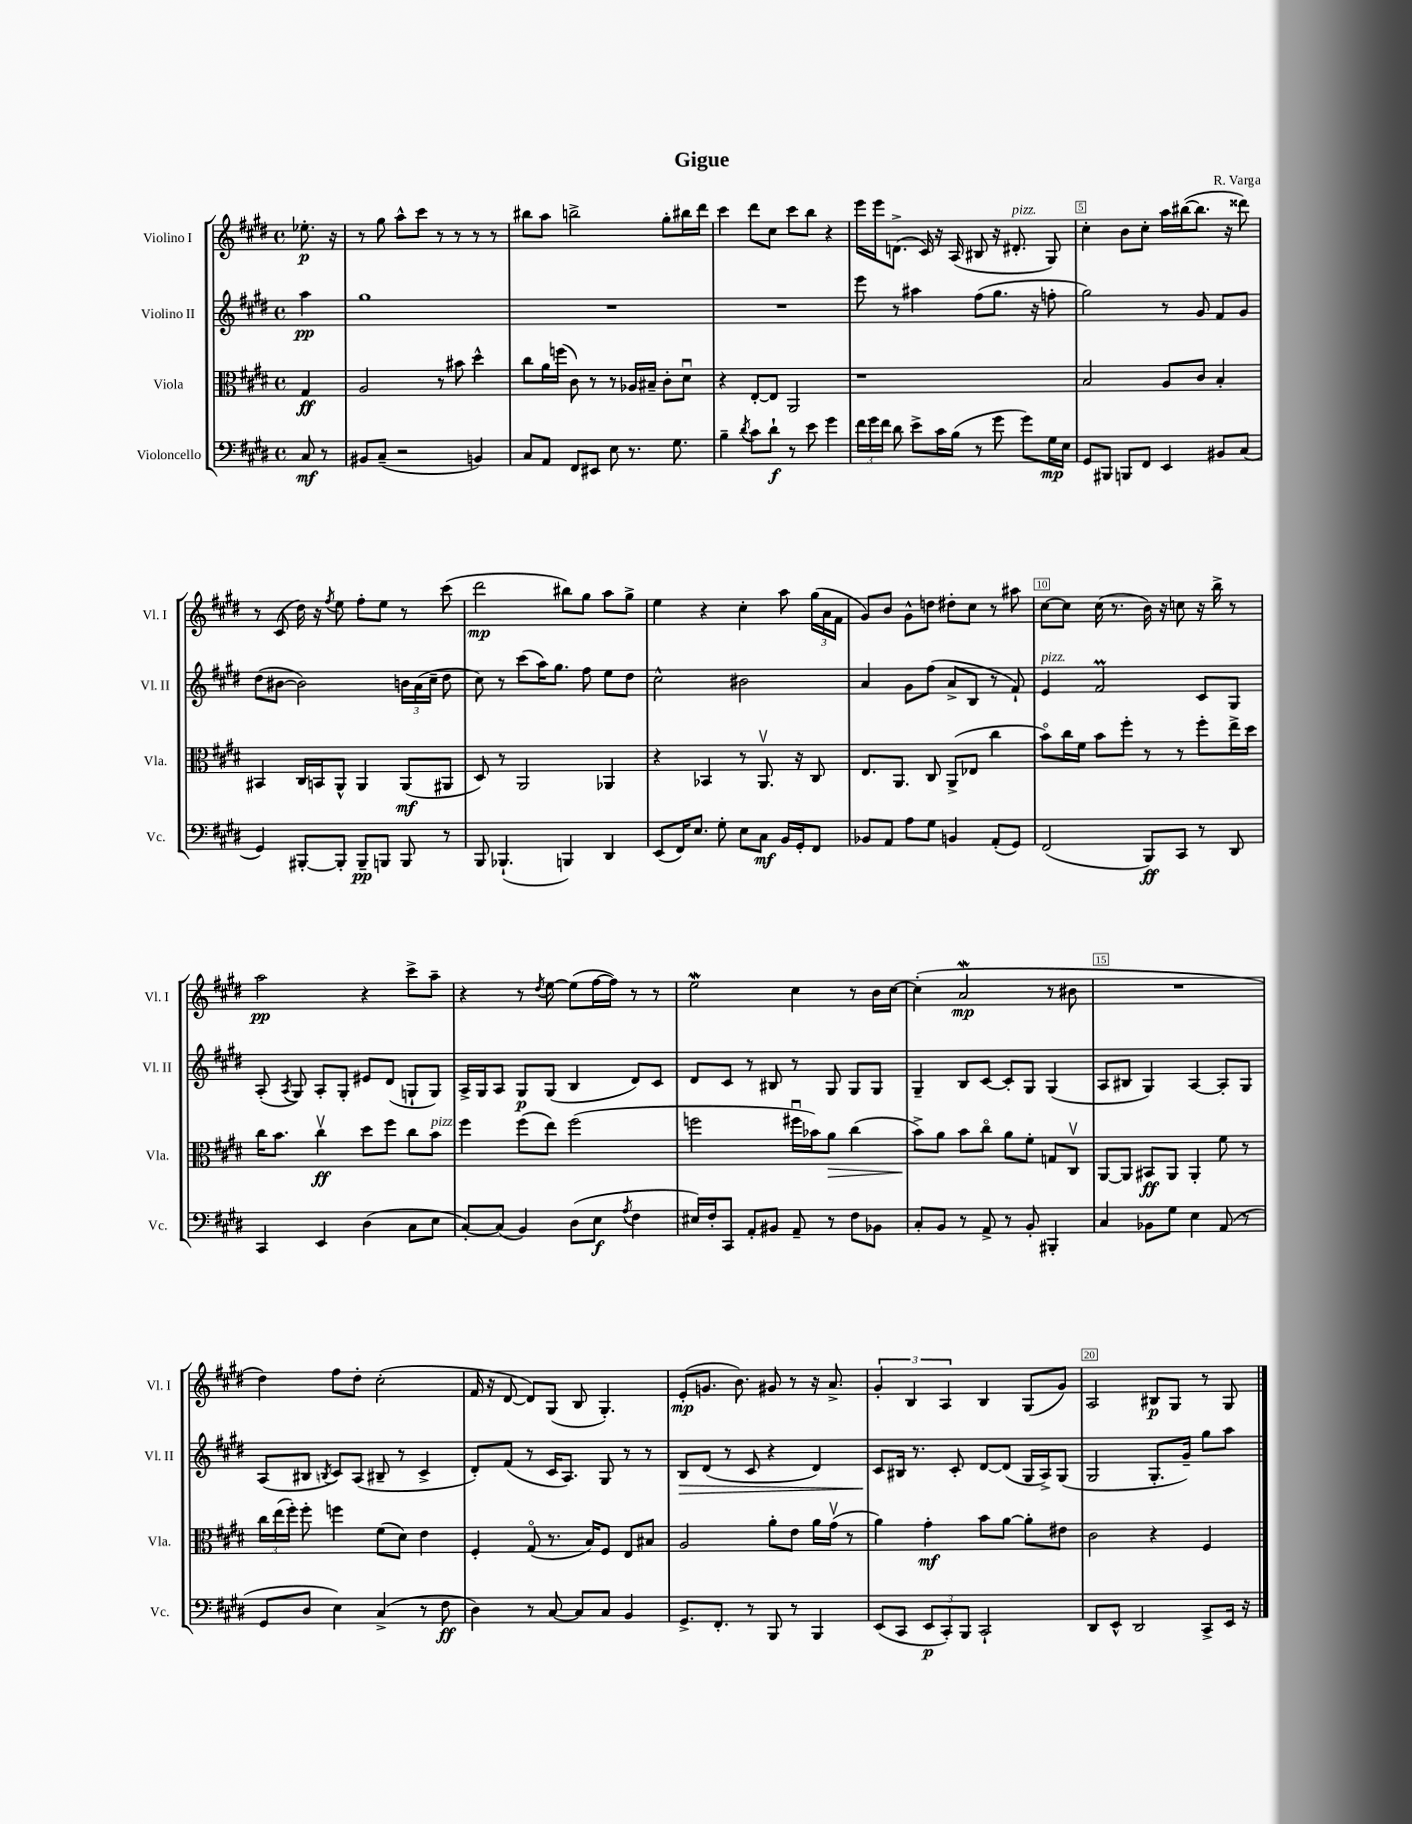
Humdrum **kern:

**kern	**kern	**kern	**kern
*staff4	*staff3	*staff2	*staff1
*clefF4	*clefC3	*clefG2	*clefG2
*k[f#c#g#d#]	*k[f#c#g#d#]	*k[f#c#g#d#]	*k[f#c#g#d#]
*M4/4	*M4/4	*M4/4	*M4/4
*met(c)	*met(c)	*met(c)	*met(c)
8C#	4G#	4aa	8.ee-'
8r	.	.	.
.	.	.	16r
=	=	=	=
8BB#	2A	1gg#	8r
(8C#~	.	.	8gg#
2r	.	.	8aa^^
.	.	.	8ccc#
.	8r	.	8r
.	8b#	.	8r
4BB)	4dd#^^	.	8r
.	.	.	8r
=	=	=	=
8C#	8cc#	1r	8bb#
8AA	16a	.	8aa
.	(16ff	.	.
8FF#	8c#)	.	2bb^
8EE#	8r	.	.
8E	8r	.	.
8.r	16A-	.	.
.	16B#~	.	.
.	8c#'	.	8gg#'
8.G#	.	.	.
.	8d#u	.	16bb#
.	.	.	16ddd#
=	=	=	=
4B~	4r	1r	4ccc#
8qd#	.	.	.
8c#	[8E'	.	8ddd#
8d#`	8E]	.	8cc#
8r	2AA	.	8ccc#
8e	.	.	8bb
4g#	.	.	4r
=	=	=	=
24f#	1r	8eee	16eee
24g#	.	.	.
.	.	.	16eee
24f#	.	.	.
8d#	.	8r	(8.d^
8e^	.	4aa#	.
.	.	.	16c#)
16c#	.	.	16r
(16B	.	.	(16A
8r	.	(8ff#	8B#
8g#	.	8.gg#	16r
.	.	.	8.d#'
8g#)	.	.	.
.	.	16r	.
16G#	.	8ff'	8G#)
16E	.	.	.
=	=	=	=
8GG#	2B	2gg#)	4cc#'
8BBB#	.	.	.
8BBB	.	.	8b
8FF#	.	.	8cc#'
4EE	8A	8r	16aa
.	.	.	([16bb#
.	8c#	8g#	8.bb#]
8BB#	4B'	8f#	.
.	.	.	16r
(8C#	.	8g#	8ddd##)
=	=	=	=
4GG#)	4BB#	(8dd#	8r
.	.	[8b#	(8c#
[8BBB#'	16C#	2b#])	16dd#)
.	16BB	.	16r
.	.	.	8qff#
8BBB#']	8AA^^	.	8ee
8BBB#~	4AA	.	8ff#'
8BBB	.	.	8ee
8BBB	(8AA	24b	8r
.	.	(24a	.
.	.	24cc#~	.
8r	8AA#	8dd#	(8ccc#
=	=	=	=
8BBB	8D#)	8cc#)	2ddd#
(4.BBB-`	8r	8r	.
.	2AA	(8ccc#	.
.	.	16aa)	.
.	.	8.gg#	.
4BBB)	.	.	8bb#)
.	.	8ff#	8gg#
4DD#	4AA-	8ee	8aa
.	.	8dd#	8gg#^
=	=	=	=
(8EE	4r	2cc#^^	4ee
16FF#)	.	.	.
8.E	.	.	.
.	4BB-	.	4r
8G#'	.	.	.
8E	8r	2b#	4cc#'
8C#	8.AAv	.	.
16BB	.	.	8aa
16GG#'	16r	.	.
8FF#	8C#	.	(24gg#
.	.	.	24a
.	.	.	24f#
=	=	=	=
8BB-	8.E	4a	8g#)
8AA	.	.	8b
.	8.AA	.	.
8A	.	8g#	8g#^^
8G#	8C#	(8ff#	8dd
4BB	(8AA^	8a^	8dd#'
.	8E-	8B	8cc#
(8AA'	4cc#	8r	8r
8GG#)	.	8f#`)	8aa#
=	=	=	=
(2FF#	8bo)	4e	[8cc#
.	16cc#	.	8cc#]
.	16f#	.	.
.	8b	2f#	(16cc#
.	.	.	8.r
.	8ff#'	.	.
8BBB)	8r	.	16b)
.	.	.	16r
8CC#	8r	.	8cc
8r	8ff#'	8c#	16r
.	.	.	16bb^
8DD#	16ee^	8G#	8r
.	16dd#	.	.
=	=	=	=
4CC#	16cc#	(8A'	2aa
.	8.b	.	.
.	.	8qA	.
.	.	8G#)	.
4EE	4cc#v	8A'	.
.	.	8G#'	.
(4D#	8dd#	8e#	4r
.	8ff#	(8d#	.
8C#	8cc#	8G`	8ccc#^
8E	8b	8G)	8aa~
=	=	=	=
[8C#')	4ff#	16A^	4r
.	.	16G#	.
(8C#]	.	8A	.
4BB)	(8ff#	8G#	8r
.	.	.	8qdd#
.	8ee)	(8G#	[8ee
(8D#	(2ff#	4B	(8ee]
8E	.	.	[16ff#
.	.	.	16ff#])
8qA	.	.	.
4F#	.	8d#)	8r
.	.	8c#	8r
=	=	=	=
16E#)	2ff	8d#	2ee
16F#'	.	.	.
8CC#	.	8c#	.
8AA'	.	8r	.
8BB#	.	8B#	.
8AA~	16ff#u	8r	4cc#
.	16b-)	.	.
8r	8a	8G#	.
8F#	(4cc#	8G#	8r
8BB-	.	8G#	16b
.	.	.	[16cc#
=	=	=	=
8C#'	8b^)	4G#~	(4cc#']
8BB	8a	.	.
8r	8b	8B	2a
8AA^	8cc#o	[8c#	.
8r	8a	8c#']	.
8BB'	8f#'	8G#	.
4BBB#'	8G	(4G#	8r
.	8C#v	.	8b#
=	=	=	=
4C#	[8AA	8A	1r
.	8AA]	8B#	.
8BB-	8BB#	4G#)	.
8G#	8AA	.	.
4E	4AA'	[4A	.
(8AA	8f#	8A']	.
8r	8r	8G#	.
=	=	=	=
8GG#	24cc#	(8A	4dd#)
.	(24ee	.	.
.	24ff#')	.	.
8D#	8ff#'	8B#	.
.	.	8qB	.
4E)	4ff	8c#)	8ff#
.	.	(8A	8dd#'
(4C#^	(8f#	8B#~	(2cc#'
.	8d#)	8r	.
8r	4e	4c#^	.
8F#	.	.	.
=	=	=	=
4D#)	4F#'	8d#')	16f#
.	.	.	16r
.	.	(8f#	[8d#
8r	(8G#o	8r	8d#])
[8C#	8.r	16c#	(8G#
.	.	8.A)	.
8C#]	.	.	8B
.	16B)	.	.
8C#	8F#	8G#	4.G#')
4BB	8E	8r	.
.	8B#	8r	.
=	=	=	=
8.GG#^	2A	8B	(8e'
.	.	(8d#	8.g
8.FF#'	.	.	.
.	.	8r	.
.	.	.	8.b)
8r	.	8c#	.
8BBB	8a'	4r	8g#
8r	8e	.	8r
4BBB	16a	4d#)	16r
.	(16g#v	.	8.a^
.	8r	.	.
=	=	=	=
(8EE	4a)	8c#	6g#'
8CC#	.	16B#	.
.	.	.	6B
.	.	8.r	.
12EE	4g#'	.	.
12CC#')	.	.	6A
.	.	8c#'	.
12BBB	.	.	.
2CC#`	8b	[8d#	4B
.	[8a	(8d#]	.
.	8a']	16G#	(8G#
.	.	16A^)	.
.	8e#	(8G#	8g#)
=	=	=	=
8DD#	2c#	2G#	2A
8EE^^	.	.	.
2DD#	.	.	.
.	4r	8.G#'	8B#
.	.	.	8G#
.	.	16g#~)	.
8CC#^	4F#	8gg#	8r
16EE	.	8aa	8G#
16r	.	.	.
==	==	==	==
*-	*-	*-	*-
